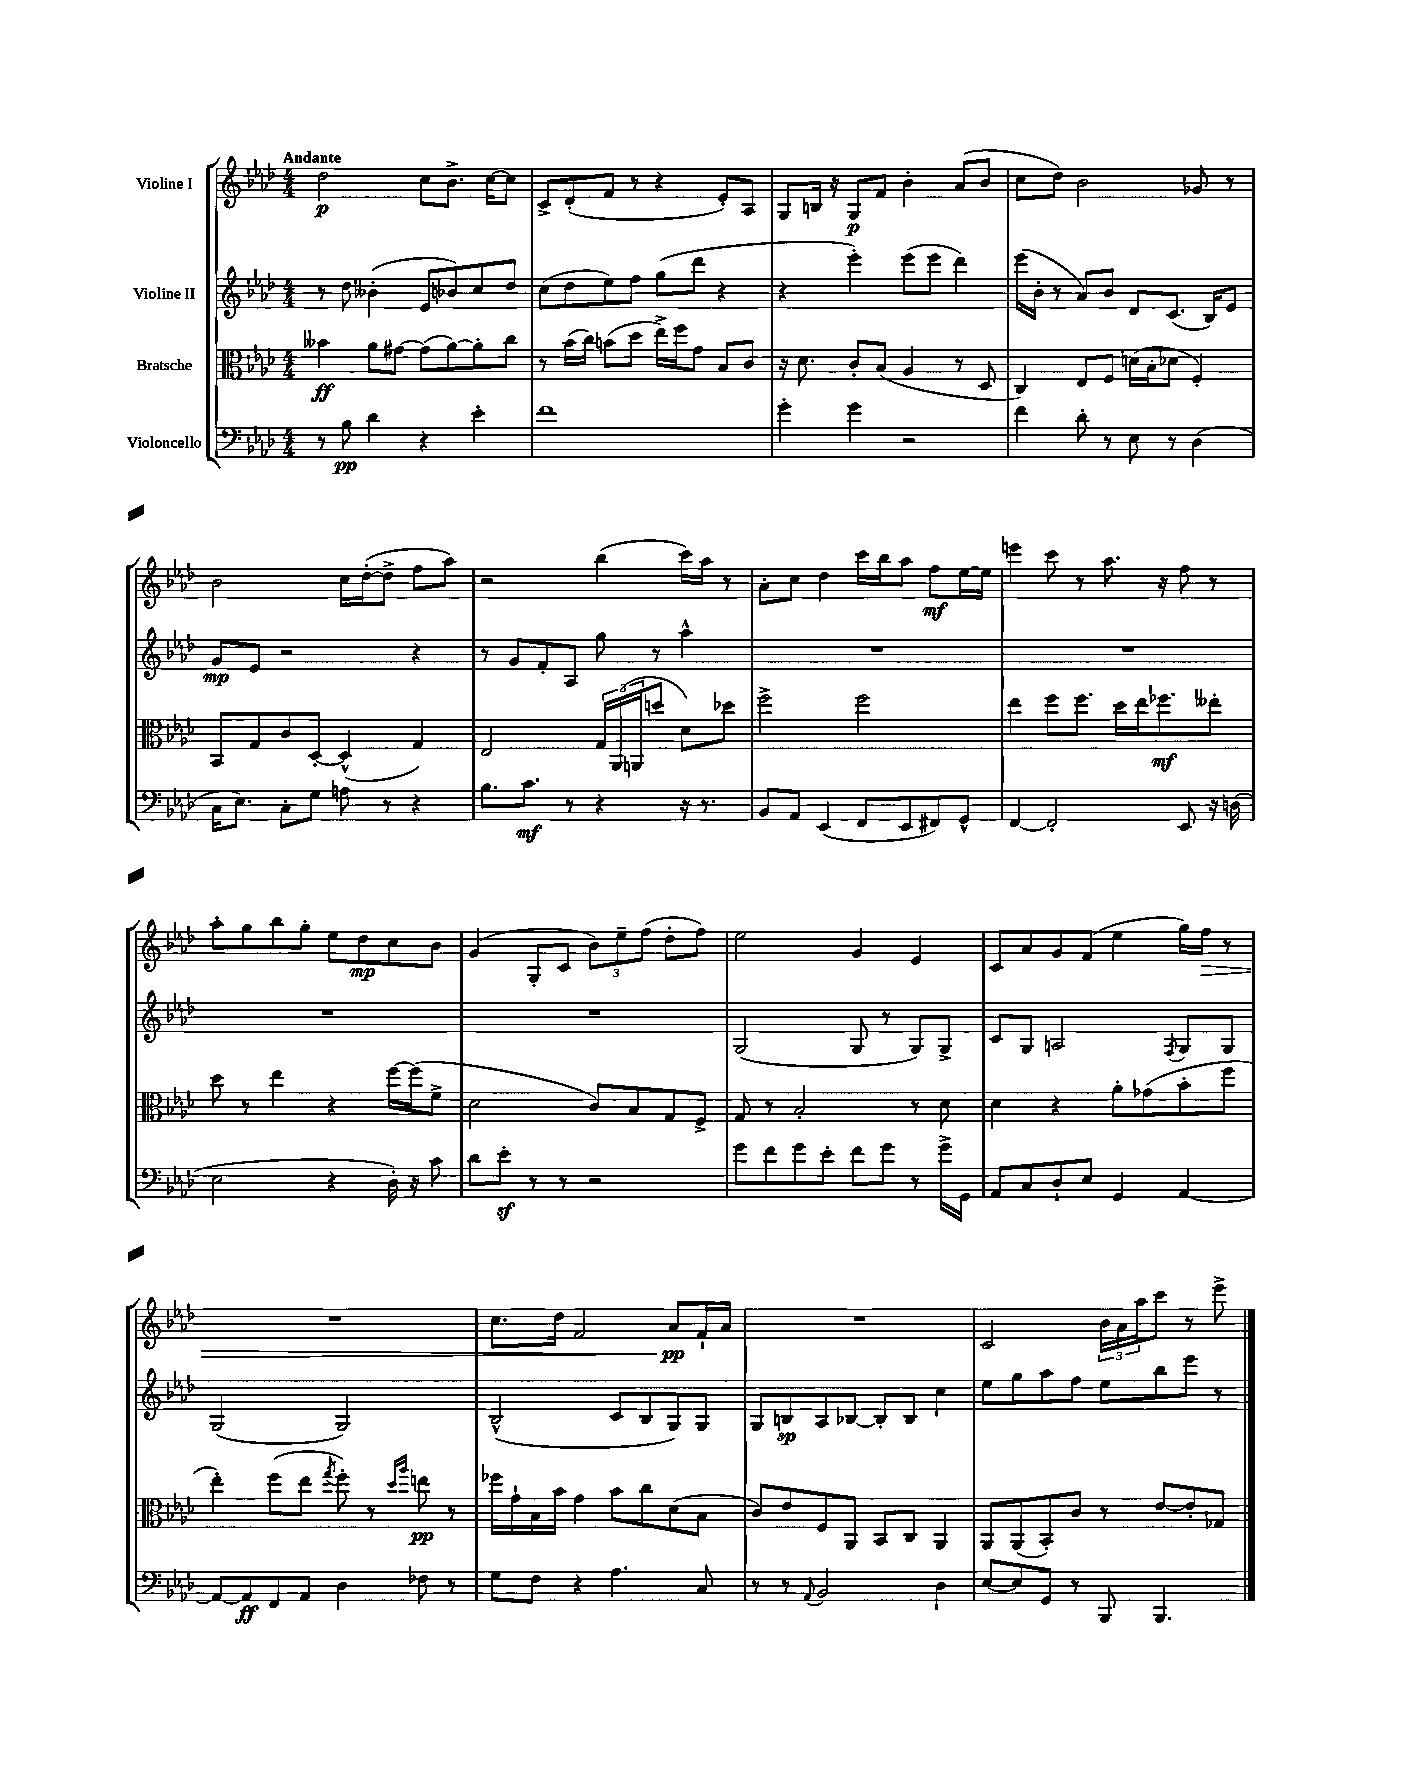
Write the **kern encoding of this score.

**kern	**dynam	**kern	**dynam	**kern	**dynam	**kern	**dynam
*part4	*part4	*part3	*part3	*part2	*part2	*part1	*part1
*staff4	*staff4	*staff3	*staff3	*staff2	*staff2	*staff1	*staff1
*I"Violoncello	*	*I"Bratsche	*	*I"Violine II	*	*I"Violine I	*
*clefF4	*	*clefC3	*	*clefG2	*	*clefG2	*
*k[b-e-a-d-]	*	*k[b-e-a-d-]	*	*k[b-e-a-d-]	*	*k[b-e-a-d-]	*
*M4/4	*	*M4/4	*	*M4/4	*	*M4/4	*
=1	=1	=1	=1	=1	=1	=1	=1
!	!	!	!	!	!	!LO:TX:a:B:t=Andante	!
8r	.	4b--X\	ff	8r	.	2dd-\	p
8B-\	pp	.	.	8dd-\	.	.	.
4d-\	.	8a-\L	.	(4b--X'\	.	.	.
.	.	[8g#X\J	.	.	.	.	.
4r	.	(8g#\L]	.	8e-/L	.	8cc\L	.
.	.	[8a-\)	.	8b-X/)	.	8.b-^\J	.
4e-'\	.	8a-'\]	.	8cc/	.	.	.
.	.	.	.	.	.	[16cc\KL	.
.	.	8cc\J	.	8dd-/J	.	8cc\J]	.
=2	=2	=2	=2	=2	=2	=2	=2
1f	.	8r	.	(8cc\L	.	8c^/L	.
.	.	(16b-\LL	.	8dd-\	.	(8d-'/	.
.	.	16cc\JJ)	.	.	.	.	.
.	.	(8bn\L	.	8ee-\)	.	8f/J	.
.	.	8dd-\J	.	8ff\J	.	8r	.
.	.	16ee-^\LL)	.	(8gg\L	.	4r	.
.	.	16ff\J	.	.	.	.	.
.	.	8g\J	.	8ddd-\J	.	.	.
.	.	8B-/L	.	4r	.	8e-'/L)	.
.	.	8c/J	.	.	.	8A-/J	.
=3	=3	=3	=3	=3	=3	=3	=3
4g'\	.	16r	.	4r	.	8G/L	.
.	.	8.d-\	.	.	.	.	.
.	.	.	.	.	.	16Bn/Jk	.
.	.	.	.	.	.	16r	.
4g\	.	8c'/L	.	4eee-'\)	.	8G/L	p
.	.	(8B-/J	.	.	.	8f/J	.
2r	.	4A-/	.	(8eee-\L	.	4b-'\	.
.	.	.	.	8eee-\J	.	.	.
.	.	8r	.	4ddd-\)	.	(8a-/L	.
.	.	8D-/	.	.	.	8b-/J	.
=4	=4	=4	=4	=4	=4	=4	=4
4f\	.	4C/)	.	(16eee-\LL	.	8cc\L	.
.	.	.	.	16b-'\JJ	.	.	.
.	.	.	.	8r	.	8dd-\J)	.
8d-'\	.	8E-/L	.	8a-/L)	.	2b-\	.
8r	.	8F/J	.	8b-/J	.	.	.
8E-\	.	(16dn\LL	.	8d-/L	.	.	.
.	.	16B-'\J	.	.	.	.	.
8r	.	8d-X\J	.	(8.c/J	.	.	.
(4D-\	.	4F'/)	.	.	.	8g-X/	.
.	.	.	.	16B-/KL)	.	.	.
.	.	.	.	8e-/J	.	8r	.
!!LO:LB:g=z
=5	=5	=5	=5	=5	=5	=5	=5
16C\KL	.	8BB-/L	.	8g/L	mp	2b-\	.
8.E-\J)	.	.	.	.	.	.	.
.	.	8G/	.	8e-/J	.	.	.
8C'\L	.	8c/	.	2r	.	.	.
8G\J	.	[8D-'/J	.	.	.	.	.
8An\	.	(4D-^^/]	.	.	.	16cc\LL	.
.	.	.	.	.	.	([16dd-'\J	.
8r	.	.	.	.	.	8dd-^\J]	.
4r	.	4G/)	.	4r	.	8ff\L	.
.	.	.	.	.	.	8aa-\J)	.
=6	=6	=6	=6	=6	=6	=6	=6
8.B-\L	.	2E-/	.	8r	.	2r	.
.	.	.	.	8g/L	.	.	.
8.c\J	mf	.	.	.	.	.	.
.	.	.	.	8f'/	.	.	.
8r	.	.	.	8A-/J	.	.	.
4r	.	24G/LL	.	8gg\	.	(4bb-\	.
.	.	(24AA-/	.	.	.	.	.
.	.	24AAn/J	.	.	.	.	.
.	.	8ddn/J	.	8r	.	.	.
16r	.	8d-\L)	.	4aa-^^\	.	16ccc\LL)	.
8.r	.	.	.	.	.	16aa-\JJ	.
.	.	8dd-X\J	.	.	.	8r	.
=7	=7	=7	=7	=7	=7	=7	=7
8BB-/L	.	2ff^\	.	1r	.	8a-'\L	.
8AA-/J	.	.	.	.	.	8cc\J	.
(4EE-/	.	.	.	.	.	4dd-\	.
8FF/L	.	2ff\	.	.	.	16ccc\LL	.
.	.	.	.	.	.	16bb-\J	.
8EE-/	.	.	.	.	.	8aa-\J	.
8FF#X/)	.	.	.	.	.	8ff\L	mf
8GG^^/J	.	.	.	.	.	[16ee-\L	.
.	.	.	.	.	.	16ee-\JJ]	.
=8	=8	=8	=8	=8	=8	=8	=8
[4FF/	.	4ee-\	.	1r	.	4eeen\	.
2FF'/]	.	8ff\L	.	.	.	8ccc\	.
.	.	8.ff\J	.	.	.	8r	.
.	.	.	.	.	.	8.aa-\	.
.	.	16dd-\LL	.	.	.	.	.
.	.	16ee-\J	.	.	.	.	.
.	.	8.ff-X\	mf	.	.	16r	.
8EE-/	.	.	.	.	.	8ff\	.
16r	.	8ee--X'\J	.	.	.	8r	.
(16Dn\	.	.	.	.	.	.	.
!!LO:LB:g=z
=9	=9	=9	=9	=9	=9	=9	=9
2E-\	.	8dd-\	.	1r	.	8aa-'\L	.
.	.	8r	.	.	.	8gg\	.
.	.	4ee-\	.	.	.	8bb-\	.
.	.	.	.	.	.	8gg'\J	.
4r	.	4r	.	.	.	8ee-\L	.
.	.	.	.	.	.	8dd-\	mp
16D-'\)	.	[16ff\LL	.	.	.	8cc\	.
16r	.	(16ff\J]	.	.	.	.	.
8c\	.	8f^\J	.	.	.	8b-\J	.
=10	=10	=10	=10	=10	=10	=10	=10
8d-\L	.	2d-\	.	1r	.	(4g/	.
8e-z'\J	.	.	.	.	.	.	.
8r	.	.	.	.	.	8G'/L	.
8r	.	.	.	.	.	8c/J	.
2r	.	8c/L)	.	.	.	12b-\L)	.
.	.	.	.	.	.	12ee-~\	.
.	.	8B-/	.	.	.	.	.
.	.	.	.	.	.	(12ff\J	.
.	.	8G/	.	.	.	8dd-'\L	.
.	.	8F^/J	.	.	.	8ff\J)	.
=11	=11	=11	=11	=11	=11	=11	=11
8g\L	.	8G/	.	(2G/	.	2ee-\	.
8f\	.	8r	.	.	.	.	.
8g\	.	2B-'/	.	.	.	.	.
8e-'\J	.	.	.	.	.	.	.
8f\L	.	.	.	8G/	.	4g/	.
8g\J	.	.	.	8r	.	.	.
8r	.	8r	.	8G/L)	.	4e-/	.
16g^\LL	.	8d-\	.	8G^/J	.	.	.
16GG\JJ	.	.	.	.	.	.	.
=12	=12	=12	=12	=12	=12	=12	=12
8AA-/L	.	4d-\	.	8c/L	.	8c/L	.
8C/	.	.	.	8G/J	.	8a-/	.
8D-`/	.	4r	.	2An/	.	8g/	.
8E-/J	.	.	.	.	.	(8f/J	.
4GG/	.	8a-'\L	.	.	.	4ee-\	.
.	.	(8g-X\	.	.	.	.	.
.	.	.	.	8qF/	.	.	.
[4AA-/	.	8b-'\	.	8G/L	.	16gg\LL)	.
!	!	!	!	!	!	!	!LO:HP:b
.	.	.	.	.	.	16ff\JJ	>
.	.	8ff\J	.	8G/J	.	8r	.
!!LO:LB:g=z
=13	=13	=13	=13	=13	=13	=13	=13
8AA-/L_	.	4ee-'\)	.	(2G/	.	1r	.
8AA-/]	ff	.	.	.	.	.	.
8FF/	.	(8ff\L	.	.	.	.	.
8AA-/J	.	8ee-\J	.	.	.	.	.
.	.	8qgg/	.	.	.	.	.
4D-\	.	8ff'\)	.	2G/)	.	.	.
.	.	8r	.	.	.	.	.
.	.	16qqdd-/LL	.	.	.	.	.
.	.	16qqaa-/JJ	.	.	.	.	.
8F-X\	.	8een\	pp	.	.	.	.
8r	.	8r	.	.	.	.	.
=14	=14	=14	=14	=14	=14	=14	=14
8G\L	.	16ff-X\LL	.	(2B-^^/	.	8.cc\L	.
.	.	16g`\	.	.	.	.	.
8F\J	.	16B-\	.	.	.	.	.
.	.	16b-\JJ	.	.	.	16dd-\Jk	.
4r	.	4g\	.	.	.	2f/	.
4.A-\	.	8b-\L	.	8c/L	.	.	.
.	.	8cc\	.	8B-/	.	.	.
.	.	(8d-\	.	8G/)	.	8a-/L	pp
8C/	.	8B-\J	.	8G/J	.	16f`/L	]
.	.	.	.	.	.	16a-/JJ	.
=15	=15	=15	=15	=15	=15	=15	=15
8r	.	8c/L)	.	8G/L	.	1r	.
8r	.	8e-/	.	8Bn/	sp	.	.
8qqAA-/	.	.	.	.	.	.	.
2BB-/	.	8F/	.	8A-/	.	.	.
.	.	8AA-/J	.	[8B-X/J	.	.	.
.	.	8BB-/L	.	8B-'/L]	.	.	.
.	.	8C/J	.	8B-/J	.	.	.
4D-\	.	4AA-/	.	4cc\	.	.	.
=16	=16	=16	=16	=16	=16	=16	=16
[8E-/L	.	8AA-/L	.	8ee-\L	.	2c/	.
8E-/]	.	(8AA-/	.	8gg\	.	.	.
8GG/J	.	8BB-'/)	.	8aa-\	.	.	.
8r	.	8c/J	.	8ff\J	.	.	.
8BBB-/	.	8r	.	8ee-\L	.	24b-\LL	.
.	.	.	.	.	.	24a-\	.
.	.	.	.	.	.	24aa-\J	.
4.BBB-/	.	[8e-/L	.	8bb-\	.	8ccc\J	.
.	.	8e-'/]	.	8eee-\J	.	8r	.
.	.	8G-X/J	.	8r	.	8eee-^\	.
==	==	==	==	==	==	==	==
*-	*-	*-	*-	*-	*-	*-	*-
